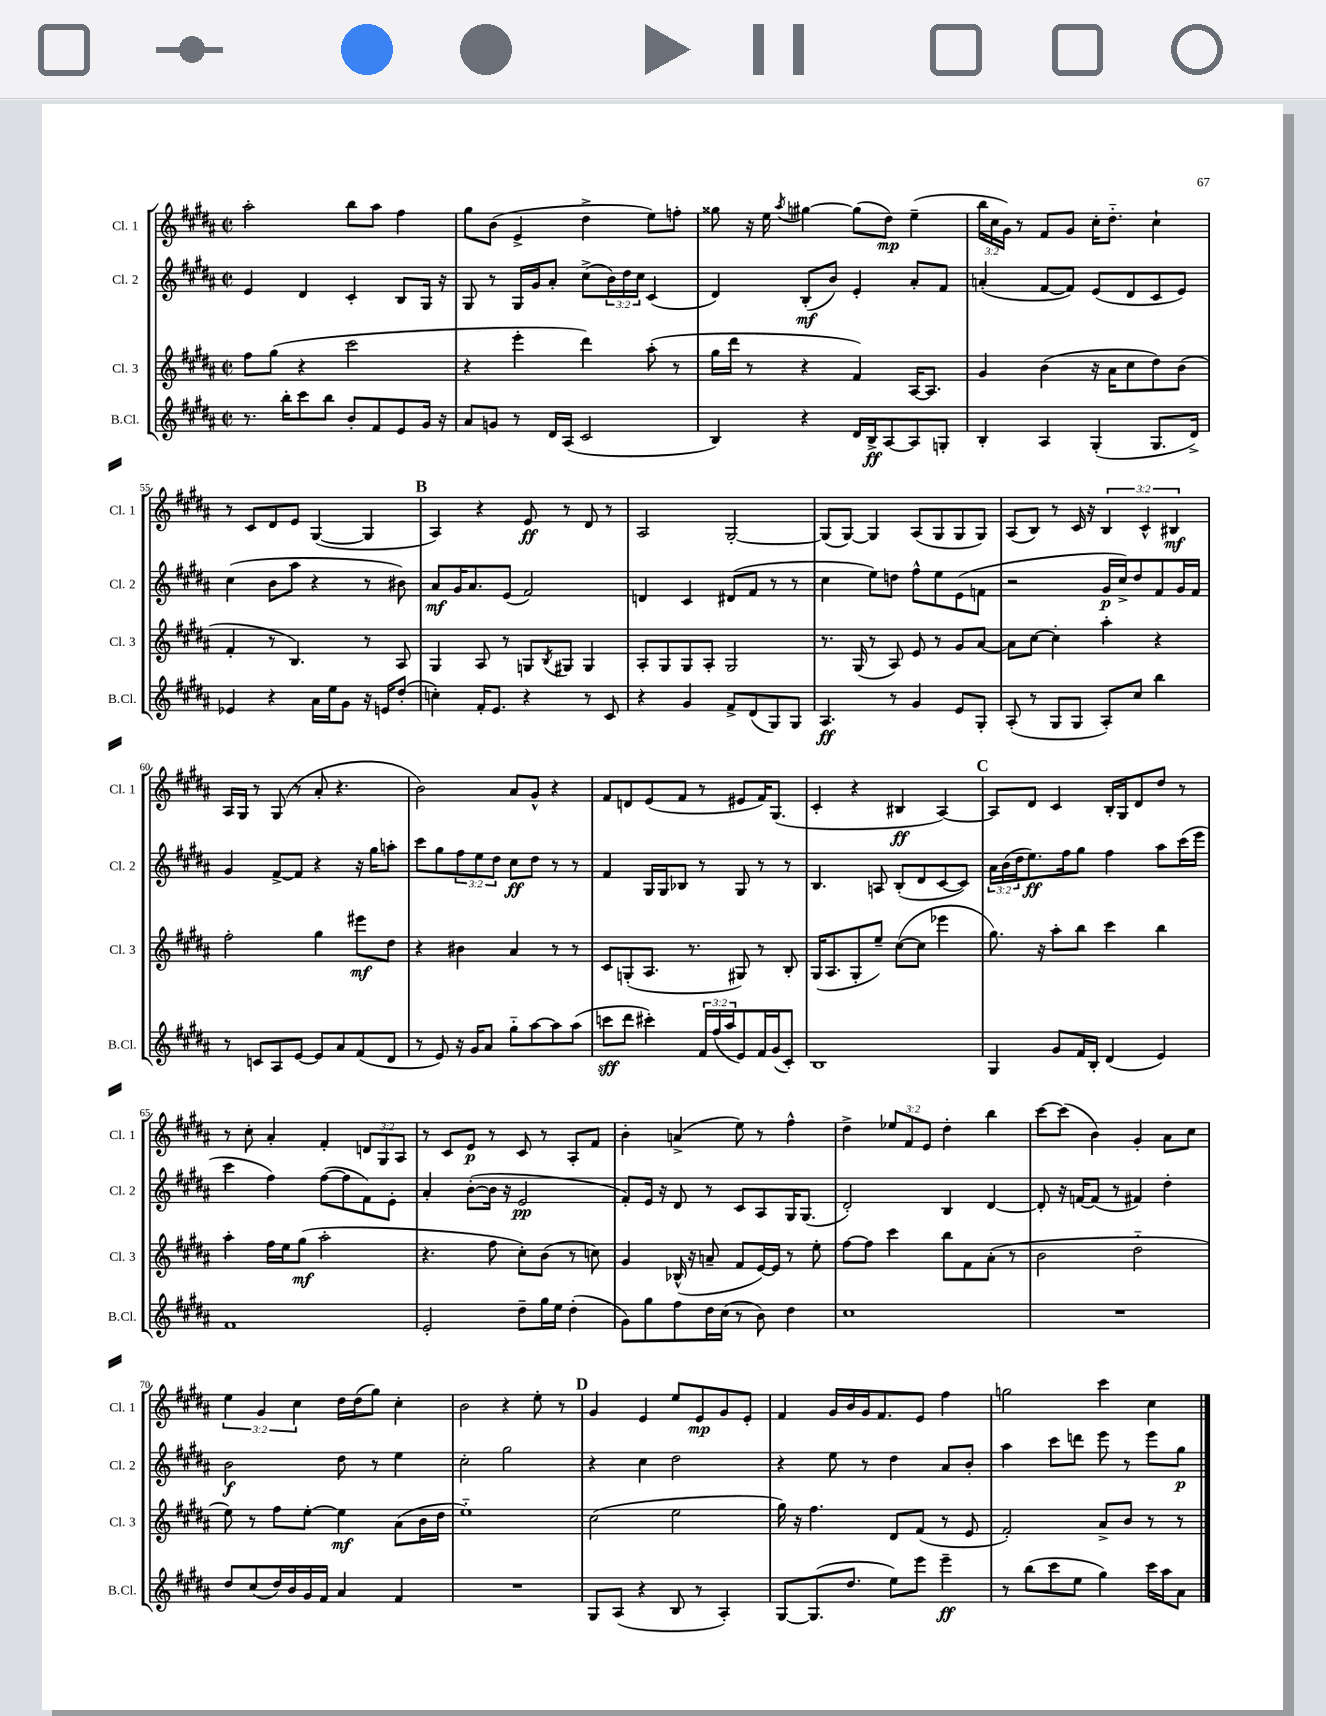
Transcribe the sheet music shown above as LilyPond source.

<<
\new StaffGroup <<
\new Staff = "s0" \with { instrumentName = "Cl. 1" shortInstrumentName = "Cl. 1" } {
    \clef treble \key b \major \defaultTimeSignature \time 2/2 \override Staff.TupletNumber.text = #tuplet-number::calc-fraction-text
    ais''2-. b''8 ais''8 fis''4 |
    gis''8 b'8( e'4-> dis''4-> e''8) f''8-. |
    gisis''8 r16 e''16 \acciaccatura { ais''8 } gis''4~ gis''8( dis''8\mp) e''4--( |
    \tuplet 3/2 { b''16 cis''16 gis'16) } r8 fis'8 gis'8 cis''16-. dis''8.-_ cis''4-! |
    r8 cis'8 dis'8 e'8 gis4~( gis4 |
    \mark \markup { \bold "B" } ais4) r4 e'8\ff r8 dis'8 r8 |
    ais2 gis2~-. |
    gis8( gis8~) gis4 ais8( gis8 gis8 gis8) |
    ais8( b8) r8 cis'16 r16 \tuplet 3/2 { b4 cis'4-^ bis4\mf } |
    ais16 gis16 r8 gis8( r8 ais'8-. r4. |
    b'2) ais'8 gis'8-^ r4 |
    fis'8 d'8 e'8( fis'8 r8 eis'8 fis'16) gis8.( |
    cis'4-. r4 bis4\ff ais4~) |
    \mark \markup { \bold "C" } ais8 dis'8 cis'4 b16-. gis16 dis'8 dis''8 r8 |
    r8 cis''8-. ais'4-. fis'4-. \tuplet 3/2 { d'8 gis8 ais8 } |
    r8 cis'8 e'8\p r8 cis'8 r8 ais8-. fis'8 |
    b'4-. a'4->( e''8) r8 fis''4-^ |
    dis''4-> \tuplet 3/2 { ees''8 fis'8 e'8 } dis''4-. b''4 |
    cis'''8~ cis'''8( b'4) gis'4-. ais'8 cis''8 |
    \tuplet 3/2 { e''4 gis'4 cis''4 } dis''16 dis''16( gis''8) cis''4-. |
    b'2 r4 e''8-. r8 |
    \mark \markup { \bold "D" } gis'4 e'4 e''8 e'8\mp gis'8 e'8-. |
    fis'4 gis'16 b'16 gis'16 fis'8. e'8 fis''4 |
    g''2 cis'''4 cis''4 \bar "|." |
}
\new Staff = "s1" \with { instrumentName = "Cl. 2" shortInstrumentName = "Cl. 2" } {
    \clef treble \key b \major \defaultTimeSignature \time 2/2 \override Staff.TupletNumber.text = #tuplet-number::calc-fraction-text
    e'4 dis'4 cis'4-. b8 gis16 r16 |
    gis8 r8 gis16 gis'16 ais'8-. cis''8->( \tuplet 3/2 { b'16) dis''16 cis''16 } cis'4( |
    dis'4) b8-.\mf( b'8) e'4-. ais'8-. fis'8 |
    a'4-.( fis'8~ fis'8) e'8( dis'8 cis'8 e'8) |
    cis''4( b'8 ais''8 r4 r8 bis'8) |
    \mark \markup { \bold "B" } ais'8\mf gis'16 ais'8. e'8( fis'2) |
    d'4 cis'4 dis'8( fis'8 r8 r8 |
    cis''4 e''8) d''8 fis''8-^ e''8 e'8( f'8 |
    r2 gis'16\p cis''16->) dis''8 fis'8 gis'16 fis'16 |
    gis'4 fis'8~-> fis'8 r4 r16 gis''16 a''8-. |
    cis'''8 gis''8 \tuplet 3/2 { fis''8 e''8 dis''8 } cis''8\ff dis''8 r8 r8 |
    fis'4 gis16 gis16 bes8 r8 gis8 r8 r8 |
    b4. a8 b8-.( dis'8 cis'8~ cis'8) |
    \mark \markup { \bold "C" } \tuplet 3/2 { ais'16 b'16( dis''16 } e''8.\ff) fis''16 gis''8 fis''4 ais''8 cis'''16( e'''16 |
    cis'''4 fis''4) fis''8~( fis''8 fis'8) e'8-. |
    ais'4-. b'8~-.( b'16 r16 e'2\pp |
    fis'8-.) e'16 r16 dis'8 r8 cis'8 ais8 gis16 gis8.( |
    dis'2-.) b4 dis'4~ |
    dis'8-. r16 f'16~ f'8( r8 fis'4) dis''4-. |
    b'2\f dis''8 r8 e''4 |
    cis''2-. gis''2 |
    \mark \markup { \bold "D" } r4 cis''4 dis''2 |
    r4 e''8 r8 dis''4 ais'8 b'8-. |
    ais''4 cis'''8 d'''8 e'''8 r8 e'''8 gis''8\p \bar "|." |
}
\new Staff = "s2" \with { instrumentName = "Cl. 3" shortInstrumentName = "Cl. 3" } {
    \clef treble \key b \major \defaultTimeSignature \time 2/2
    fis''8 gis''8( r4 cis'''2 |
    r4 e'''4-. dis'''4) ais''8-.( r8 |
    gis''16 dis'''16 r8 r4 fis'4) ais16~ ais8. |
    gis'4 b'4( r16 ais'16 cis''8 dis''8) b'8( |
    fis'4-. r8 b4.) r8 ais8 |
    \mark \markup { \bold "B" } gis4 ais8 r8 g8 \acciaccatura { b8 } gis8 gis4 |
    ais8-. gis8 gis8 ais8-. gis2 |
    r8. gis16( r8 ais8) e'8 r8 gis'8 ais'8~ |
    ais'8 cis''8~ cis''4-. ais''4-. r4 |
    fis''2-. gis''4 eis'''8\mf dis''8 |
    r4 bis'4 ais'4 r8 r8 |
    cis'8 g8-.( ais8. r8. gis8) r8 b8-. |
    gis16( ais8. gis8-. e''8--) cis''8~( cis''8 ees'''4 |
    \mark \markup { \bold "C" } gis''8.) r16 ais''8-. b''8 cis'''4 b''4 |
    ais''4-. fis''16 e''16 gis''8\mf( ais''2-. |
    r4. fis''8 cis''8-.) b'8( r8 c''8) |
    gis'4 bes16-^( r16 a'8-- fis'8 e'16~) e'16 r8 e''8-. |
    fis''8~ fis''8 cis'''4 b''8 fis'8 ais'8-.( r8 |
    b'2 dis''2-_ |
    e''8) r8 fis''8 e''8~-. e''4\mf ais'8( b'16 dis''16 |
    e''1-_) |
    \mark \markup { \bold "D" } cis''2( e''2 |
    gis''16) r16 fis''4. dis'8 fis'8( r8 e'8 |
    fis'2-.) ais'8-> b'8 r8 r8 \bar "|." |
}
\new Staff = "s3" \with { instrumentName = "B.Cl." shortInstrumentName = "B.Cl." } {
    \clef treble \key b \major \defaultTimeSignature \time 2/2 \override Staff.TupletNumber.text = #tuplet-number::calc-fraction-text
    r8. b''16-. cis'''8 b''8 b'8-. fis'8 e'8 gis'16 r16 |
    ais'8 g'8 r8 dis'16 ais16( cis'2 |
    b4) r4 dis'16 b16->\ff ais8~ ais8 g8-. |
    b4-. ais4 gis4-.( gis8. dis'16->) |
    ees'4 r4 ais'16 e''16 gis'8 r16 e'16 dis''8-.( |
    \mark \markup { \bold "B" } c''4-.) fis'16-. e'8. r4 r8 cis'8 |
    r4 gis'4 fis'8-> dis'8( gis8) gis8 |
    ais4.\ff r8 gis'4 e'8 gis8-. |
    ais8-.( r8 gis8 gis8 ais8-.) cis''8 b''4 |
    r8 c'8 ais8 e'8~ e'8 ais'8 fis'8( dis'8 |
    r8 e'8) r16 gis'16 ais'8 gis''8-_ ais''8~ ais''8 ais''8( |
    c'''8\sff dis'''8 cis'''4-.) \tuplet 3/2 { fis'16 fis''16( ais''16 } e'8) fis'16 gis'16( cis'8-.) |
    b1 |
    \mark \markup { \bold "C" } gis4 gis'8 fis'16 b16-. dis'4( e'4) |
    fis'1 |
    e'2-. dis''8-- gis''16 e''16 dis''4-.( |
    gis'8) gis''8 fis''8 dis''16 cis''16( r8 b'8) dis''4 |
    cis''1 |
    R1 |
    dis''8 cis''8( dis''16) b'16 gis'16 fis'16 ais'4 fis'4 |
    R1 |
    \mark \markup { \bold "D" } gis8 ais8( r4 b8 r8 ais4-.) |
    gis8~ gis8.( dis''8. e''8) e'''8 e'''4--\ff |
    r8 b''8( cis'''8 e''8 gis''4) cis'''16 ais''16 ais'8 \bar "|." |
}
>>
>>
\layout { \context { \Score currentBarNumber = #51 \override BarNumber.break-visibility = ##(#f #t #t) barNumberVisibility = #(every-nth-bar-number-visible 5) } }
